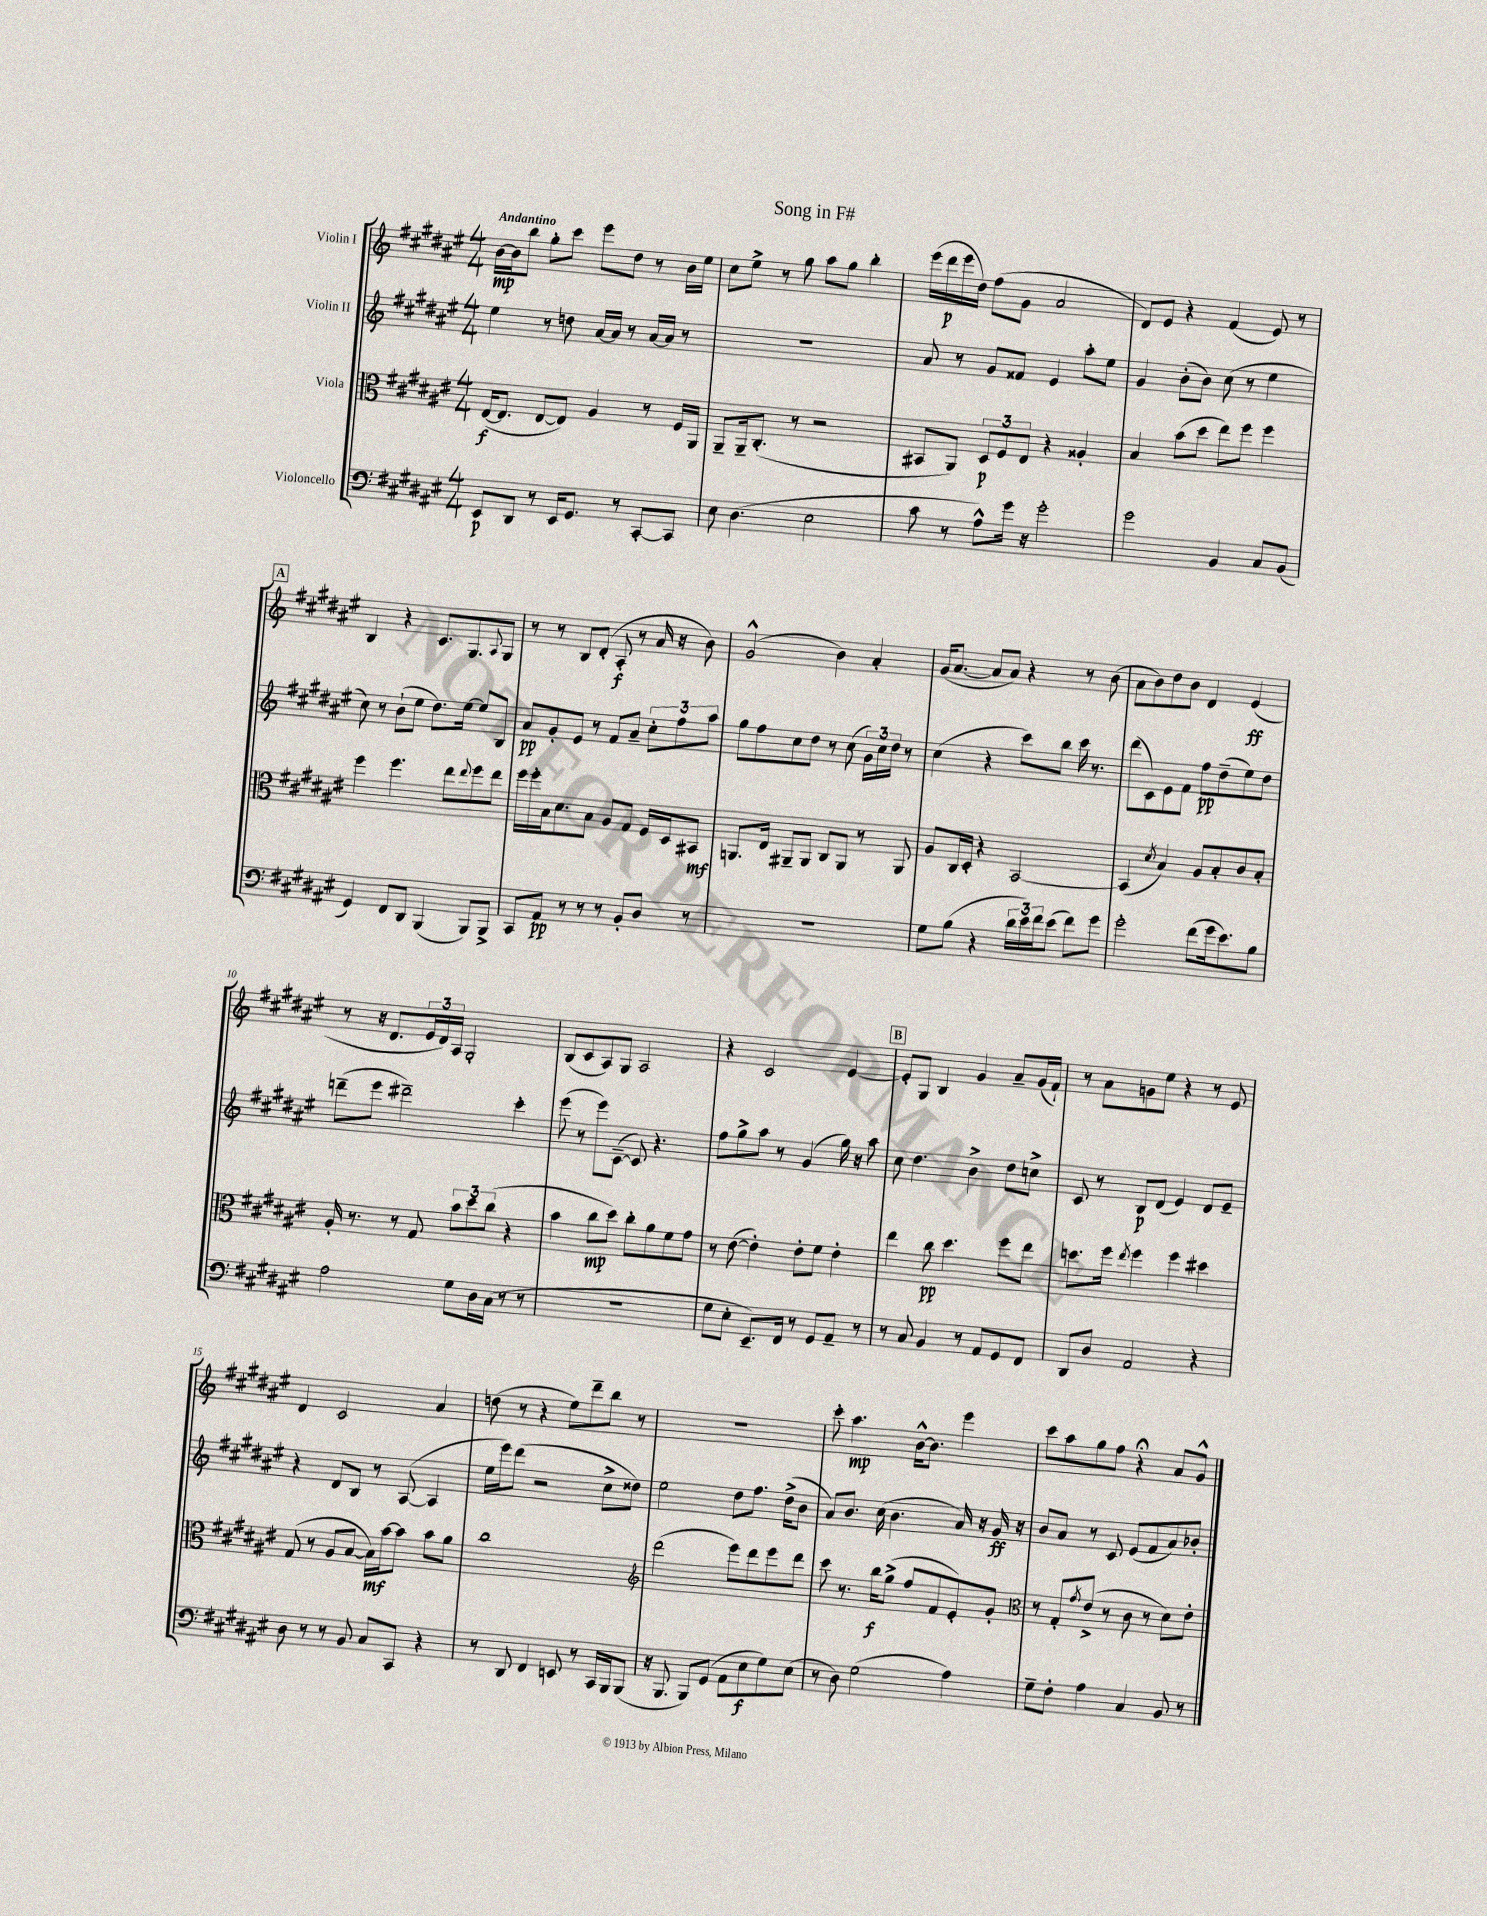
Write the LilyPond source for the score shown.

\header { title = "Song in F#" }
<<
\new StaffGroup <<
\new Staff = "s0" \with { instrumentName = "Violin I" } {
    \clef treble \key fis \major \numericTimeSignature \time 4/4 \tempo "Andantino"
    b'16~\mp b'16 b''8 gis''8-. cis'''8 eis'''8 dis''8 r8 b'16 eis''16 |
    cis''8 eis''8-> r8 gis''8 ais''8 gis''8 b''4-. |
    eis'''16( dis'''16\p eis'''16 dis''16) fis''8( gis'8 ais'2 |
    dis'8) eis'8 r4 fis'4( eis'8) r8 |
    \mark \markup { \box "A" } b4 r4 cis'8. gis8. \appoggiatura { ais8 } gis8 |
    r8 r8 b8 dis'8-.( ais8-.\f r8 ais'16 r16 b'8) |
    gis'2-^( b'4) ais'4-. |
    gis'16( ais'8.~ ais'8 ais'8) r4 r8 b'8( |
    ais'8 b'8) dis''8 b'8 dis'4 eis'4\ff( |
    r8 r16 dis'8. \tuplet 3/2 { eis'16 dis'16) ais16 } gis2-. |
    b8( cis'8 ais8) gis8 ais2 |
    r4 cis'2 eis'4~ |
    \mark \markup { \box "B" } eis'8-. gis8 b4 gis'4 ais'8-- gis'16( fis'16-!) |
    r8 ais'8 g'8 eis''8 r4 r8 eis'8 |
    dis'4 cis'2 ais'4 |
    d''8( r8 r4 eis''8) dis'''8-- b''8 r8 |
    R1 |
    cis'''8-. ais''4.\mp b'16~-^ b'8. eis'''4 |
    cis'''8 ais''8 gis''8 fis''8 r4\fermata ais'8 gis'8-^ \bar "|." |
}
\new Staff = "s1" \with { instrumentName = "Violin II" } {
    \clef treble \key fis \major \numericTimeSignature \time 4/4
    eis''4 r8 d''8 ais'16~ ais'16 r8 ais'16~ ais'16 r8 |
    R1 |
    ais'8 r8 gis'8 fisis'8 eis'4 ais''8-. eis''8 |
    gis'4 b'8-.( b'8) cis''8( r8 eis''4 |
    \mark \markup { \box "A" } cis''8) r8 b'8-!( eis''8 dis''8.) eis''16~ eis''8 b8 |
    ais'8\pp gis'8-. eis'8 r8 fis'8 ais'8-- \tuplet 3/2 { cis''8-. fis''8 ais''8 } |
    gis''8 fis''8 cis''8 dis''8 r8 cis''8( \tuplet 3/2 { gis'16) cis''16 dis''16 } r8 |
    cis''4( r4 cis'''8) b''8 cis'''16 r8. |
    dis'''8( cis'8) eis'8 fis'8 fis''8\pp dis''8--( eis''8) dis''8 |
    d'''8--( eis'''8 dis'''2--) cis'''4-. |
    eis'''8( r8 eis'''8) cis'8~--( cis'8) r4. |
    fis''8 gis''8-> ais''8 r8 gis'4( gis''16) r16 ais''8 |
    \mark \markup { \box "B" } cis''8 dis''4. b'4-> dis''8 c''8-> |
    cis'8 r8 b8\p dis'8( eis'4) dis'8 eis'8-- |
    r4 dis'8 b8 r8 ais8~( ais4 |
    eis''16 eis'''16) dis'''8( r2 cis''8-> disis''8) |
    eis''2 dis''8 fis''8. dis''16->( b'8 |
    ais'8) b'8. cis''16( b'4. ais'16) r16 gis'16\ff r16 |
    b'8 ais'8 r8 cis'8 eis'8( fis'8 ais'8) bes'8-. \bar "|." |
}
\new Staff = "s2" \with { instrumentName = "Viola" } {
    \clef alto \key fis \major \numericTimeSignature \time 4/4
    eis16~\f( eis8. eis8~ eis8) ais4 r8 fis16 ais,16 |
    ais,8-- ais,16-- cis8.-.( r8 r2 |
    bis,8 ais,8) \tuplet 3/2 { dis8\p fis8 eis8 } r4 aisis4-. |
    b4 b'8( dis''8 eis''8) fis''8 fis''4 |
    \mark \markup { \box "A" } fis''4 fis''4. eis''8 \appoggiatura { eis''8 } fis''8 eis''8 |
    fis''16 fis''16-. b16 dis'8. b8 ais8 gis8 fis16 dis16 bis,8\mf |
    a,8. eis16 ais,8-- ais,8 cis8 ais,8 r8 ais,8 |
    ais8 cis16 dis16-. r4 b,2~ |
    b,4( \acciaccatura { dis'8 } b4) ais8 b8-. cis'8 b8-. |
    ais16-. r8. r8 gis8 \tuplet 3/2 { b'8 dis''8 cis''8( } r4 |
    b'4 cis''8\mp dis''8) cis''8-. ais'8 fis'8 gis'8 |
    r8 eis'8~( eis'4-.) eis'8-. fis'8 eis'4-. |
    \mark \markup { \box "B" } eis''4 cis''8\pp dis''4. fis''8 eis''8 |
    d''8. fis''16 \acciaccatura { eis''8 } fis''4 fis''4 dis''4 |
    gis8( r8 ais8 b8~ b16\mf) b'16~ b'8 b'8 ais'8 |
    cis''1 |
    \clef treble dis'''2( eis'''8) dis'''8 eis'''8 dis'''8 |
    cis'''8 r8. b''16\f gis''8->( fis''8 fis'8 eis'8-.) gis'8-. |
    \clef alto r8 gis8-. \acciaccatura { gis'8 } eis'8->( r8 cis'8 r8 dis'8) eis'8-. \bar "|." |
}
\new Staff = "s3" \with { instrumentName = "Violoncello" } {
    \clef bass \key fis \major \numericTimeSignature \time 4/4
    eis,8\p dis,8 r8 eis,16 gis,8. r8 cis,8~-. cis,8 |
    eis8 dis4.( eis2 |
    cis'8 r8 ais8-^) gis'16 r16 gis'2-. |
    gis'2 b,4 cis8 b,8( |
    \mark \markup { \box "A" } gis,4) fis,8 dis,8 b,,4( b,,8) b,,8-> |
    cis,8 ais,8\pp r8 r8 r8 b,8-. dis8 r8 |
    R1 |
    gis8 b8( r4 \tuplet 3/2 { dis'16 eis'16) fis'16 } eis'8( fis'8) gis'8 |
    gis'2-. fis'8( gis'16 eis'8.) b8 |
    ais2 gis8 dis16 cis16( r8 r8 |
    R1 |
    gis8 eis8-. eis,8.--) fis,16 r8 gis,8 ais,8-- r8 |
    \mark \markup { \box "B" } r8 cis8 b,4 r8 ais,8 gis,8 fis,8 |
    dis,8 dis8 ais,2 r4 |
    dis8 r8 r8 b,8 cis8 cis,8 r4 |
    r8 dis,8 fis,4 e,8 r8 cis,16 b,,16 b,,8( |
    r16 b,,8. b,,8) gis,8( ais,8 eis8\f gis8) eis8( |
    r8 dis8) gis2( ais4) |
    gis8-- fis8-. ais4 cis4 b,8 r8 \bar "|." |
}
>>
>>
